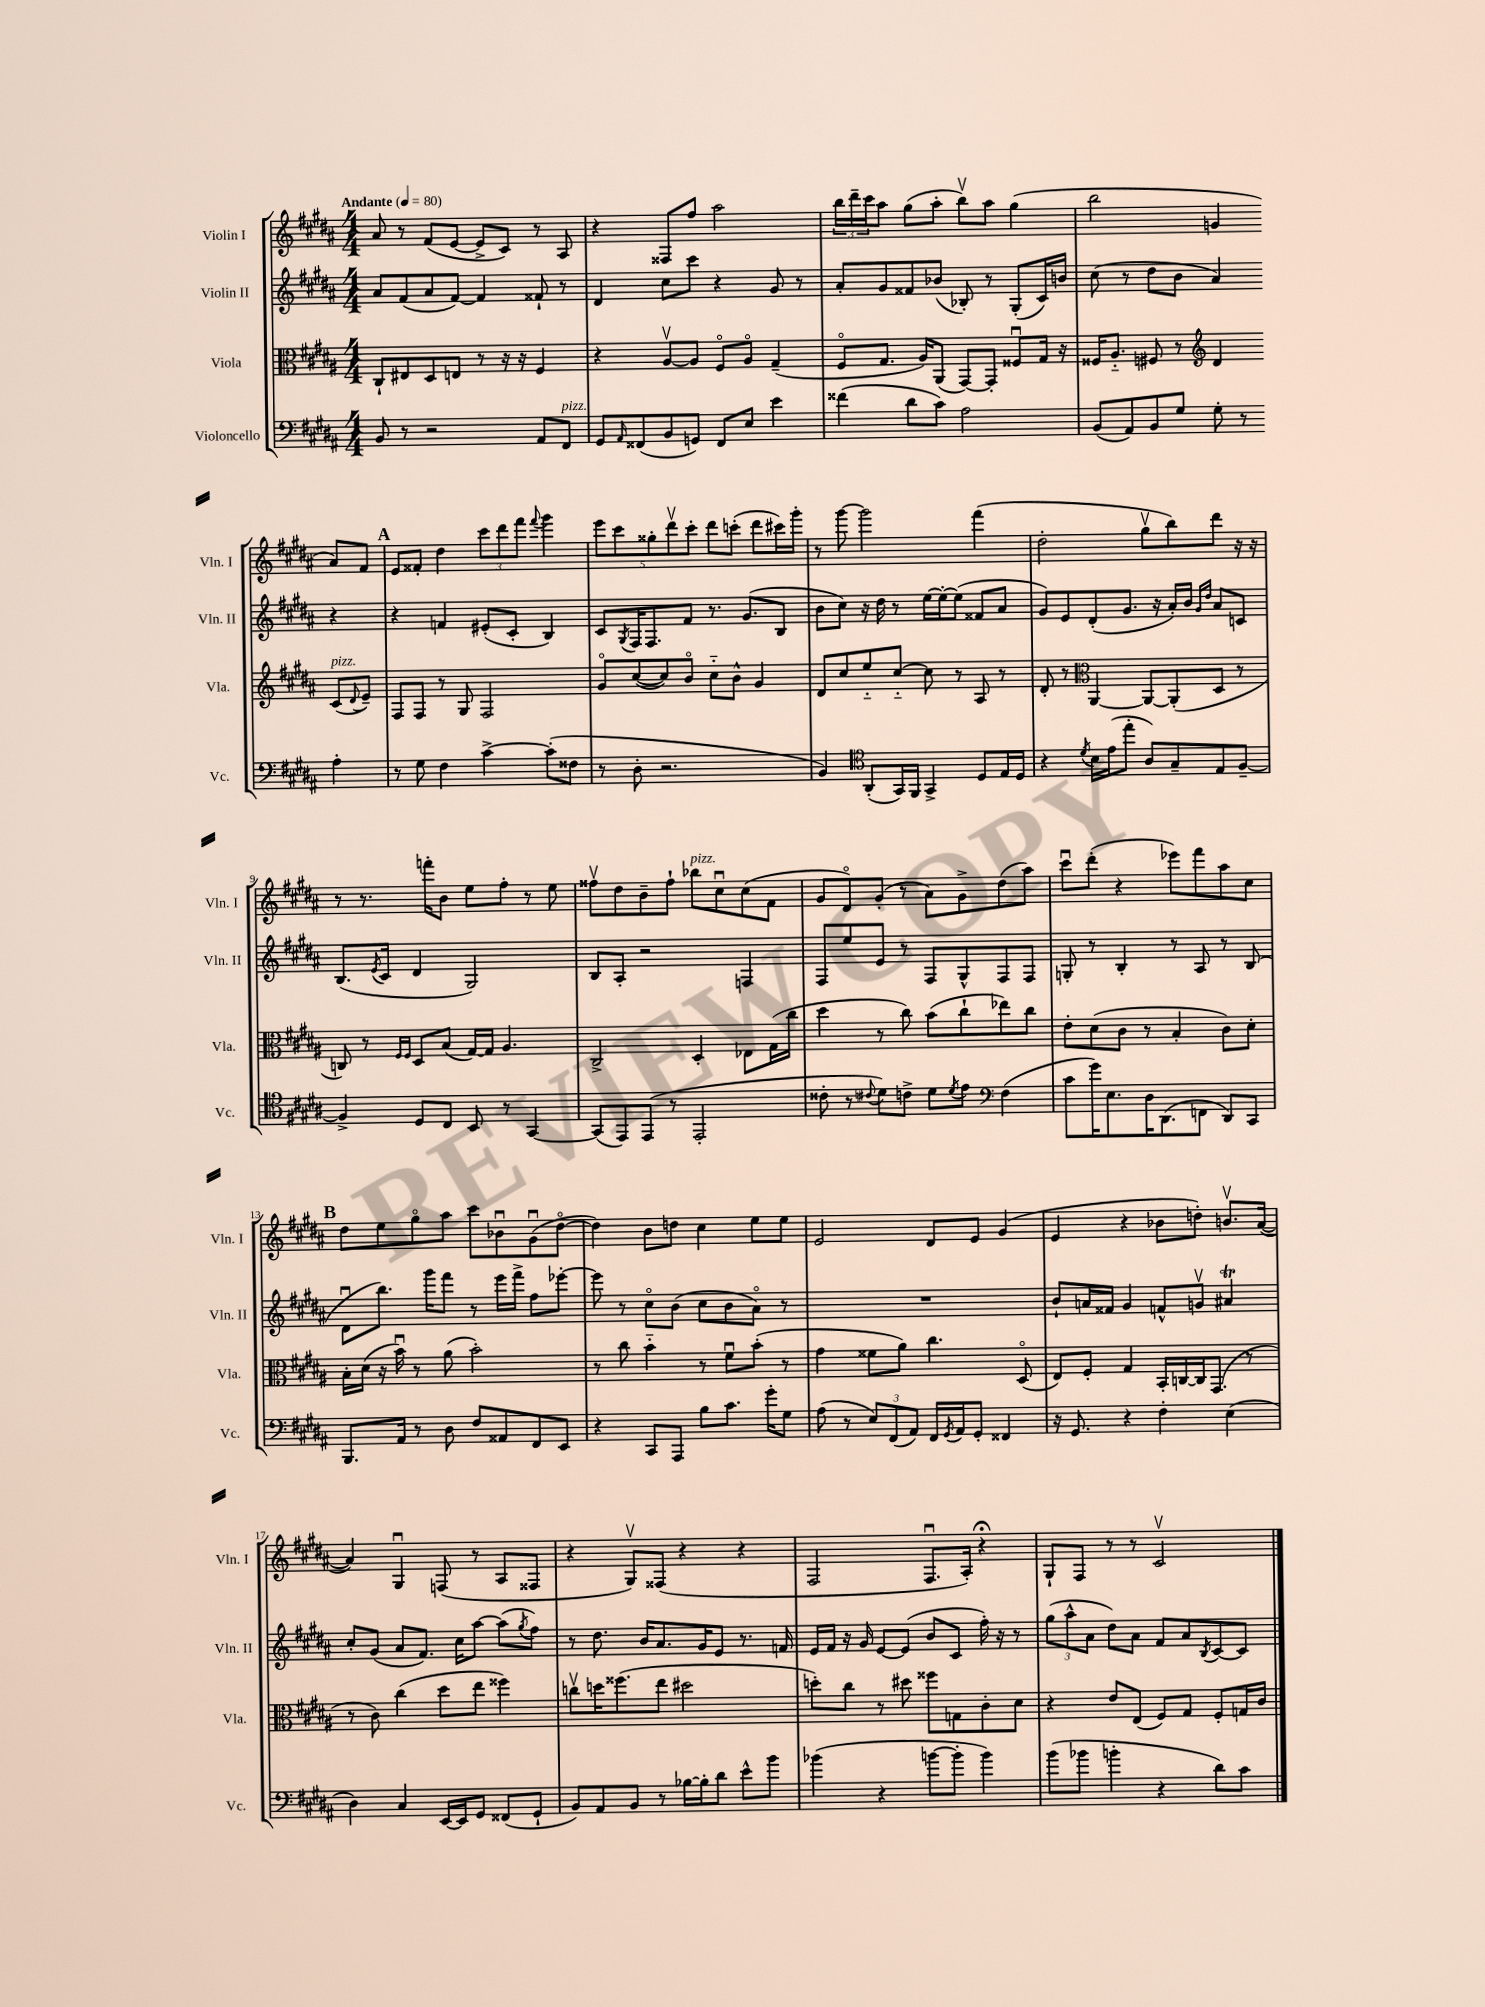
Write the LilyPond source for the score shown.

<<
\new StaffGroup <<
\new Staff = "s0" \with { instrumentName = "Violin I" shortInstrumentName = "Vln. I" } {
    \clef treble \key b \major \numericTimeSignature \time 4/4 \tempo "Andante" 4 = 80
    ais'8 r8 fis'8( e'8~ e'8-> cis'8) r8 ais8 |
    r4 fisis8 fis''8 ais''2 |
    \tuplet 3/2 { b''16 dis'''16-- cis'''16 } ais''8 gis''8( ais''8-. b''8\upbow) ais''8 gis''4( |
    b''2 g'4 ais'8) fis'8 |
    \mark \markup { \bold "A" } e'8 fisis'8-. dis''4 \tuplet 3/2 { cis'''8 dis'''8 fis'''8 } \appoggiatura { fis'''8 } gis'''4 |
    \tuplet 5/4 { e'''8 cis'''8 gisis''8-. dis'''8\upbow cis'''8-. } dis'''8 c'''8-.( dis'''8 cis'''16) gis'''16-. |
    r8 gis'''8~ gis'''2 fis'''4( |
    dis''2-. gis''8\upbow b''8) dis'''8 r16 r16 |
    r8 r8. f'''16-. b'8 e''8 fis''8-. r8 e''8 |
    fisis''8\upbow dis''8 b'8-- fisis''8-! bes''8^\markup { \italic "pizz." } cis''8\downbow cis''8( fis'8 |
    gis'8 dis'8\flageolet) gis'8-.( r8 ais'8) gis'8-> dis''8( ais''8) |
    cis'''8\downbow dis'''8-.( r4 ees'''8) fis'''8 ais''8 cis''8 |
    \mark \markup { \bold "B" } dis''8 e''8 gis''8\flageolet ais''8 cis'''8 bes'8\downbow gis'8\downbow( dis''8~\flageolet |
    dis''4) b'8 d''8 cis''4 e''8 e''8 |
    e'2 dis'8 e'8 gis'4( |
    e'4 r4 bes'8 d''8-.) b'8.\upbow ais'16~( |
    ais'4) gis4\downbow f8( r8 ais8 fisis8 |
    r4 gis8\upbow) fisis8( r4 r4 |
    fis2 fis8.\downbow ais16-.) r4\fermata |
    gis8-! fis8 r8 r8 cis'2\upbow \bar "|." |
}
\new Staff = "s1" \with { instrumentName = "Violin II" shortInstrumentName = "Vln. II" } {
    \clef treble \key b \major \numericTimeSignature \time 4/4
    ais'8 fis'8( ais'8 fis'8~) fis'4 fisis'8-! r8 |
    dis'4 cis''8 cis'''8 r4 gis'8 r8 |
    ais'8-. gis'8 fisis'8 bes'8( bes8-.) r8 gis8-.( cis'16) b'16 |
    cis''8( r8 dis''8 b'8 ais'4) r4 |
    \mark \markup { \bold "A" } r4 f'4 eis'8-.( cis'8-. b4) |
    cis'8 \acciaccatura { gis8 } fis16 fis8. fis'8 r8. gis'8.( b8 |
    b'8 cis''8) r16 dis''16 r8 e''16~ e''16~-. e''8( fisis'8 ais'8 |
    gis'8) e'8 dis'8-.( gis'8. r16 ais'16-.) b'16 \grace { gis'16 dis''16 } ais'8 c'8 |
    b8.( \acciaccatura { e'8 } cis'16 dis'4 gis2) |
    b8 ais8-. r2 f4 |
    fis8 e''8 e'8 r8 fis8 gis8-^ fis8 fis8 |
    g8-. r8 b4-. r8 ais8 r8 b8( |
    \mark \markup { \bold "B" } dis'8\downbow b''8.) gis'''16 fis'''8 r8 e'''16 fis'''16-> fis''8 ees'''8~-. |
    ees'''8 r8 cis''8\flageolet b'8( cis''8 b'8 ais'8\flageolet) r8 |
    R1 |
    b'8-! a'16 fisis'16 gis'4 f'8-^ g'8\upbow ais'4\trill |
    cis''8-. gis'8( ais'8 fis'8.) cis''16 ais''8~ ais''8( \acciaccatura { gis''8 } fis''8) |
    r8 dis''8. b'16 ais'8. gis'16 e'8 r8. f'16 |
    e'16 fis'16 r16 gis'16 e'8~ e'8( b'8 cis'8 fis''16-.) r16 r8 |
    \tuplet 3/2 { gis''8( ais''8-^ ais'8 } dis''8) ais'8 fis'8 ais'8 \acciaccatura { b8 } cis'8~ cis'8 \bar "|." |
}
\new Staff = "s2" \with { instrumentName = "Viola" shortInstrumentName = "Vla." } {
    \clef alto \key b \major \numericTimeSignature \time 4/4
    cis8-! eis8 dis8 e8 r8 r16 r16 fis4 |
    r4 ais8~\upbow ais8 fis8\flageolet ais8\flageolet gis4--( |
    fis8\flageolet gis8. ais16) ais,8( gis,8~) gis,8-. fisis8\downbow gis16 r16 |
    fisis16 ais8.-_ fis8 r8 \clef treble dis'4 cis'8^\markup { \italic "pizz." }( \appoggiatura { dis'8 } e'8--) |
    \mark \markup { \bold "A" } fis8 fis8 r8 gis8 fis2 |
    gis'8\flageolet cis''8~( cis''8) b'8\flageolet cis''8-_ b'8-^ gis'4 |
    dis'8 cis''8 e''8-_ cis''8~-_ cis''8 r8 ais8 r8 |
    dis'8-. r8 \clef alto ais,4~ ais,8~ ais,8-.( dis8 r8 |
    c8) r8 \grace { fis16 fis16 } dis8 b8( gis16~) gis16 ais4. |
    cis2-> dis4-. ees8 gis16( cis''16 |
    dis''4 r8 cis''8) b'8( cis''8-! ees''8) cis''8 |
    e'8-. dis'8( cis'8 r8 b4-. cis'8) dis'8-. |
    \mark \markup { \bold "B" } b16-. dis'16( r16 b'16\downbow) r8 ais'8( b'2-.) |
    r8 cis''8 b'4-_ r8 fis'8\downbow b'8-.( r8 |
    gis'4 fisis'8 ais'8) cis''4. dis8\flageolet( |
    e8) fis8-. gis4 b,16-. c16~ c16 gis,8.( r8 |
    r8 cis'8) cis''4( dis''8 e''8 fisis''4) |
    c''8\upbow d''16 fisis''8.( e''8 dis''2 |
    d''8-.) cis''8 r8 dis''8 fisis''8 g8 cis'8-. dis'8 |
    r4 e'8 e8( fis8) gis8 fis8-. g16 cis'16 \bar "|." |
}
\new Staff = "s3" \with { instrumentName = "Violoncello" shortInstrumentName = "Vc." } {
    \clef bass \key b \major \numericTimeSignature \time 4/4
    b,8 r8 r2 ais,8 fis,8^\markup { \italic "pizz." } |
    gis,8 \grace { ais,16 } fisis,8( b,8 g,8) fisis,8 e8 e'4 |
    fisis'4( dis'8 cis'8) ais2 |
    b,8( ais,8) b,8 gis8 gis8-. r8 ais4-. |
    \mark \markup { \bold "A" } r8 gis8 fis4 cis'4~-> cis'8-.( fisis8 |
    r8 dis8-. r2. |
    b,4) \clef tenor ais,8-.( gis,16) fis,16 gis,4-> dis8 e16 dis16 |
    r4 \acciaccatura { dis'8 } b16 e'16( e''8-. ais8) gis8-- e8 fis8~-- |
    fis4-> dis8 cis8 b,8 r8 gis,4~ |
    gis,8( e,8) e,8( r8 e,2-. |
    cisis'8-. r8 \appoggiatura { cis'8 } dis'8) c'8-> dis'8 \acciaccatura { dis'8 } e'8 \clef bass fis4( |
    cis'8 gis'16) e8. dis16 dis,8.( f,8 dis,8) cis,8 |
    \mark \markup { \bold "B" } b,,8. ais,16 r8 dis8 fis8 aisis,8 fis,8 e,8 |
    r4 cis,8 ais,,8 b8 cis'8. gis'16-. gis8 |
    ais8( r8 \tuplet 3/2 { e8) fis,8( ais,8) } fis,16 \acciaccatura { gis,8 } ais,16 gis,8-. fisis,4 |
    r16 gis,8. r4 fis4-. e4( |
    dis4) cis4 e,16~ e,16 gis,8 fisis,8( gis,8-! |
    b,8) ais,8 b,8 r8 bes16~ bes16-. dis'8 e'8-^ b'8 |
    bes'4( r4 b'8~ b'8-. b'4) |
    b'8( bes'8 b'4-. r4 dis'8) cis'8 \bar "|." |
}
>>
>>
